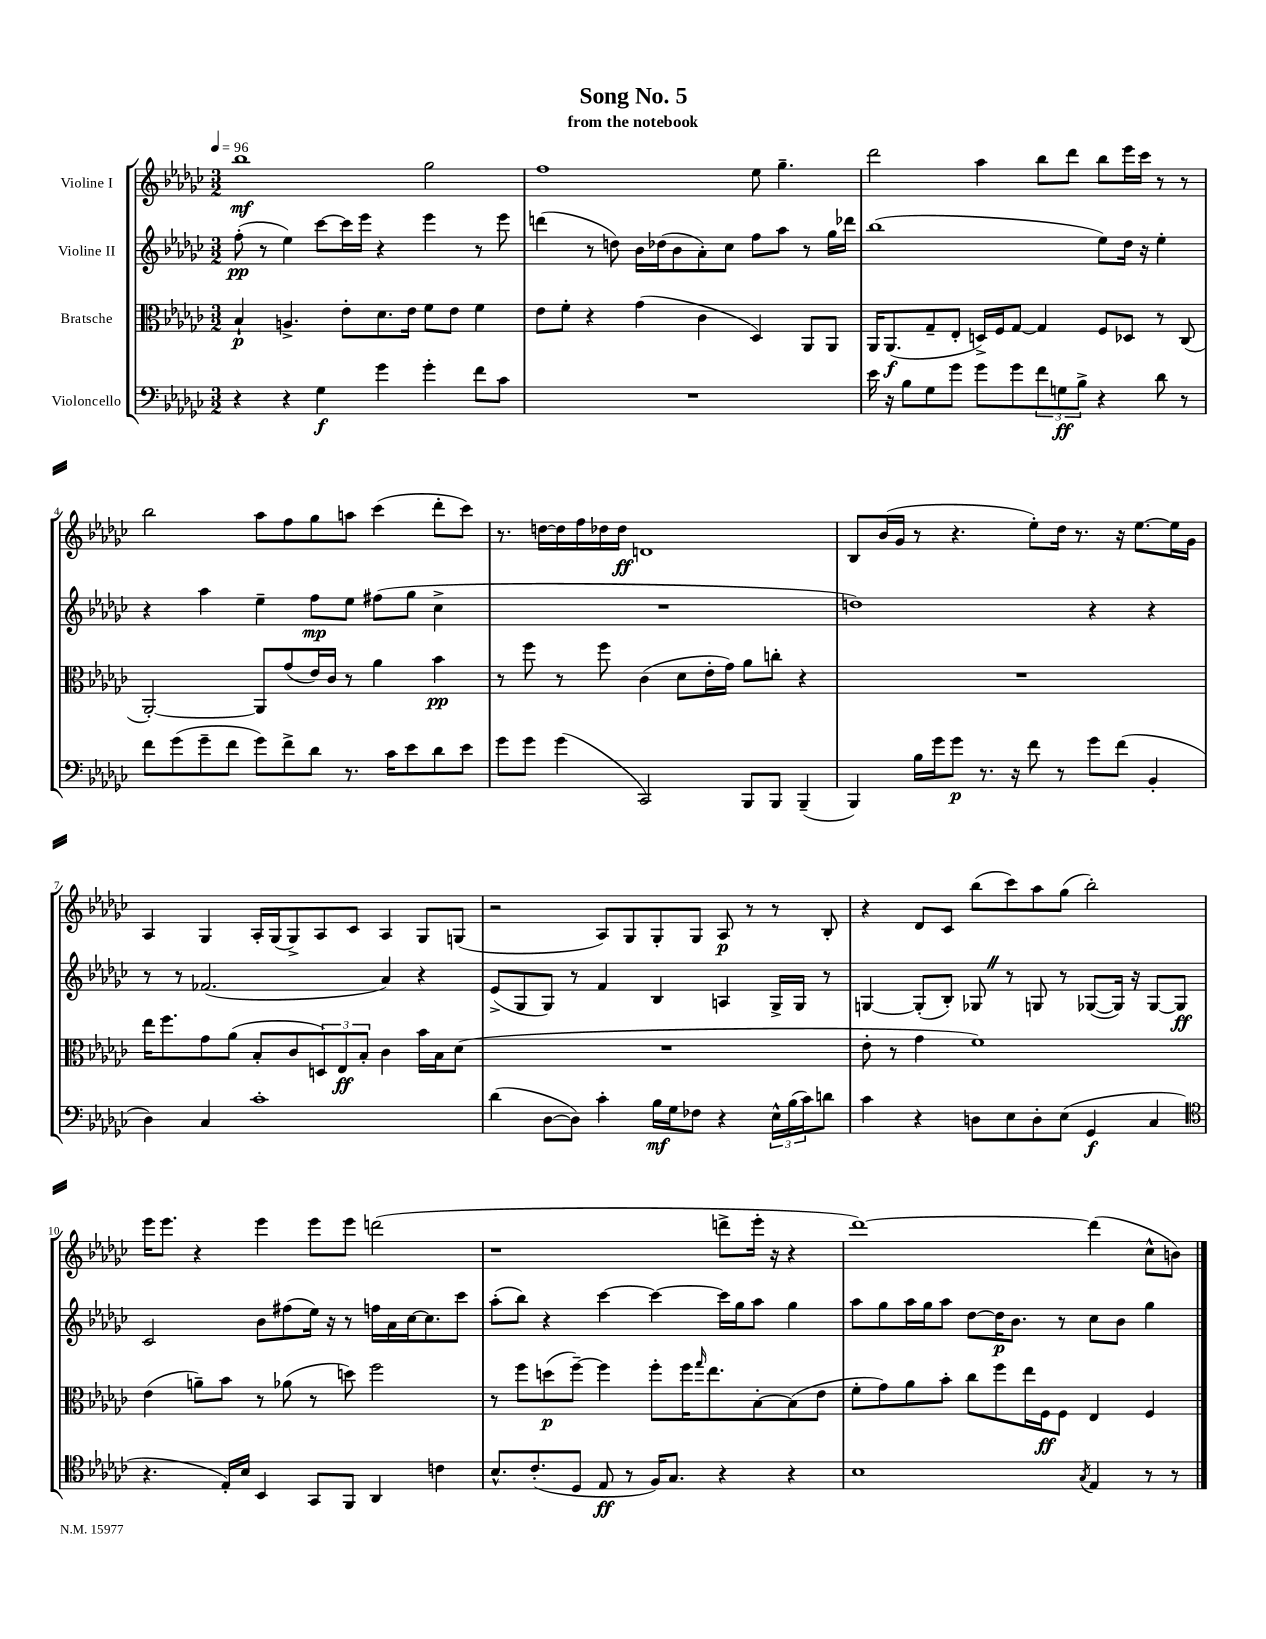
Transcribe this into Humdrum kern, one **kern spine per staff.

**kern	**kern	**kern	**kern
*staff4	*staff3	*staff2	*staff1
*clefF4	*clefC3	*clefG2	*clefG2
*k[b-e-a-d-g-c-]	*k[b-e-a-d-g-c-]	*k[b-e-a-d-g-c-]	*k[b-e-a-d-g-c-]
*M3/2	*M3/2	*M3/2	*M3/2
*MM96	*MM96	*MM96	*MM96
4r	4B-`	(8ff'	1bb-
.	.	8r	.
4r	4.A^	4ee-)	.
4G-	.	[8ccc-	.
.	8e-'	16ccc-]	.
.	.	16eee-	.
4g-	8.d-	4r	.
.	16e-	.	.
4g-'	8f	4eee-	2gg-
.	8e-	.	.
8f	4f	8r	.
8c-	.	8eee-	.
=	=	=	=
1.r	8e-	(4ddd	1ff
.	8f'	.	.
.	4r	8r	.
.	.	8dd)	.
.	(4g-	16b-	.
.	.	(16dd-	.
.	.	8b-	.
.	4c-	8a-')	.
.	.	8cc-	.
.	4D-)	8ff	8ee-
.	.	8aa-	4.gg-~
.	8AA-	8r	.
.	8AA-	16gg-	.
.	.	16ddd-	.
=	=	=	=
16e-	16AA-	(1bb-	2ddd-
16r	(8.AA-	.	.
8B-	.	.	.
8G-	8G-~	.	.
8g-	8E-'	.	.
8g-	16D^)	.	4aa-
.	16F	.	.
8g-	[8G-	.	.
12f	4G-]	.	8bb-
12G	.	.	.
.	.	.	8ddd-
12B-^	.	.	.
4r	8F	8ee-)	8bb-
.	8D-	16dd-	16eee-
.	.	16r	16ccc-
8d-	8r	4ee-'	8r
8r	(8C-	.	8r
=	=	=	=
8f	[2AA-')	4r	2bb-
(8g-	.	.	.
8g-~	.	4aa-	.
8f	.	.	.
8g-)	8AA-]	4ee-~	8aa-
8f^	(8g-	.	8ff
8d-	16e-)	8ff	8gg-
.	16c-	.	.
8.r	8r	8ee-	8aa
.	4a-	(8ff#	(4ccc-
16c-	.	.	.
8e-	.	8gg-	.
8d-	4b-	4cc-^	8ddd-'
8e-	.	.	8ccc-)
=	=	=	=
8g-	8r	1.r	8.r
8g-	8ff	.	.
.	.	.	[16dd
(4g-	8r	.	16dd]
.	.	.	16ff
.	8ff	.	16dd-
.	.	.	16dd-
2CC-)	(4c-	.	1d
.	8d-	.	.
.	16e-'	.	.
.	16g-)	.	.
8BBB-	8a-	.	.
8BBB-	8cc'	.	.
(4BBB-~	4r	.	.
=	=	=	=
4BBB-)	1.r	1dd)	8B-
.	.	.	(16b-
.	.	.	16g-
16B-	.	.	8r
16g-	.	.	.
8g-	.	.	4.r
8.r	.	.	.
16r	.	.	.
8f	.	.	8ee-')
8r	.	.	16dd-
.	.	.	8.r
8g-	.	4r	.
(8f	.	.	16r
.	.	.	[8.ee-
4BB-'	.	4r	.
.	.	.	16ee-]
.	.	.	16g-
=	=	=	=
4D-)	16ee-	8r	4A-
.	8.ff	.	.
.	.	8r	.
4C-	8g-	(2.f-	4G-
.	(8a-	.	.
1c-'	8B-'	.	16A-'
.	.	.	(16G-
.	8c-	.	8G-^)
.	12D)	.	8A-
.	12E-	.	.
.	.	.	8c-
.	12B-'	.	.
.	4c-	4a-)	4A-
.	16b-	4r	8G-
.	16B-	.	.
.	(8d-	.	(8G
=	=	=	=
(4d-	1.r	(8e-^	2r
.	.	8G-	.
[8D-	.	8G-)	.
8D-])	.	8r	.
4c-'	.	4f	8A-)
.	.	.	8G-
16B-	.	4B-	8G-'
16G-	.	.	.
8F-	.	.	8G-
4r	.	4A	8A-
.	.	.	8r
24E-^^	.	16G-^	8r
(24B-	.	.	.
.	.	16G-	.
24c-)	.	.	.
8d	.	8r	8B-'
=	=	=	=
4c-	8e-'	[4G	4r
.	8r	.	.
4r	4g-	(8G']	8d-
.	.	8B-')	8c-
8D	1f)	8G-	(8bb-
8E-	.	8r	8ccc-)
8D'	.	8G	8aa-
(8E-	.	8r	(8gg-
4GG-	.	([8G-	2bb-')
.	.	16G-])	.
.	.	16r	.
4C-	.	[8G-	.
.	.	8G-]	.
=	=	=	=
*clefC4	*	*	*
4.r	(4e-	2c-	16eee-
.	.	.	8.eee-
.	8a~)	.	4r
16E-')	8b-	.	.
16B-	.	.	.
4BB-	8r	8b-	4eee-
.	(8a-	(8ff#	.
8GG-	8r	16ee-)	8eee-
.	.	16r	.
8FF	8dd)	8r	8eee-
4AA-	2ff	16ff	(2ddd
.	.	16a-	.
.	.	[16cc-	.
.	.	8.cc-]	.
4c	.	.	.
.	.	8ccc-	.
=	=	=	=
8.B-^^	8r	(8aa-'	1r
.	8ff	8bb-)	.
(8.c-'	.	.	.
.	(8dd	4r	.
8D-	[8ff~)	.	.
8E-	4ff]	[4ccc-	.
8r	.	.	.
16F)	8ff'	4ccc-_	.
8.G-	.	.	.
.	16ff	.	.
.	16qqgg-	.	.
.	8.ee-	.	.
4r	.	16ccc-]	8ddd^
.	.	16gg-	.
.	[8B-'	8aa-	16eee-'
.	.	.	16r
4r	(8B-]	4gg-	4r
.	8e-	.	.
=	=	=	=
1B-	8f'	8aa-	[1ddd-)
.	8g-)	8gg-	.
.	8a-	16aa-	.
.	.	16gg-	.
.	8b-'	8aa-	.
.	8cc-	[8dd-	.
.	8ff	16dd-]	.
.	.	8.b-	.
.	16ee-	.	.
.	16F	.	.
.	8F	8r	.
8qG-	.	.	.
4E-	4E-	8cc-	(4ddd-]
.	.	8b-	.
8r	4F	4gg-	8cc-^^
8r	.	.	8b)
==	==	==	==
*-	*-	*-	*-
